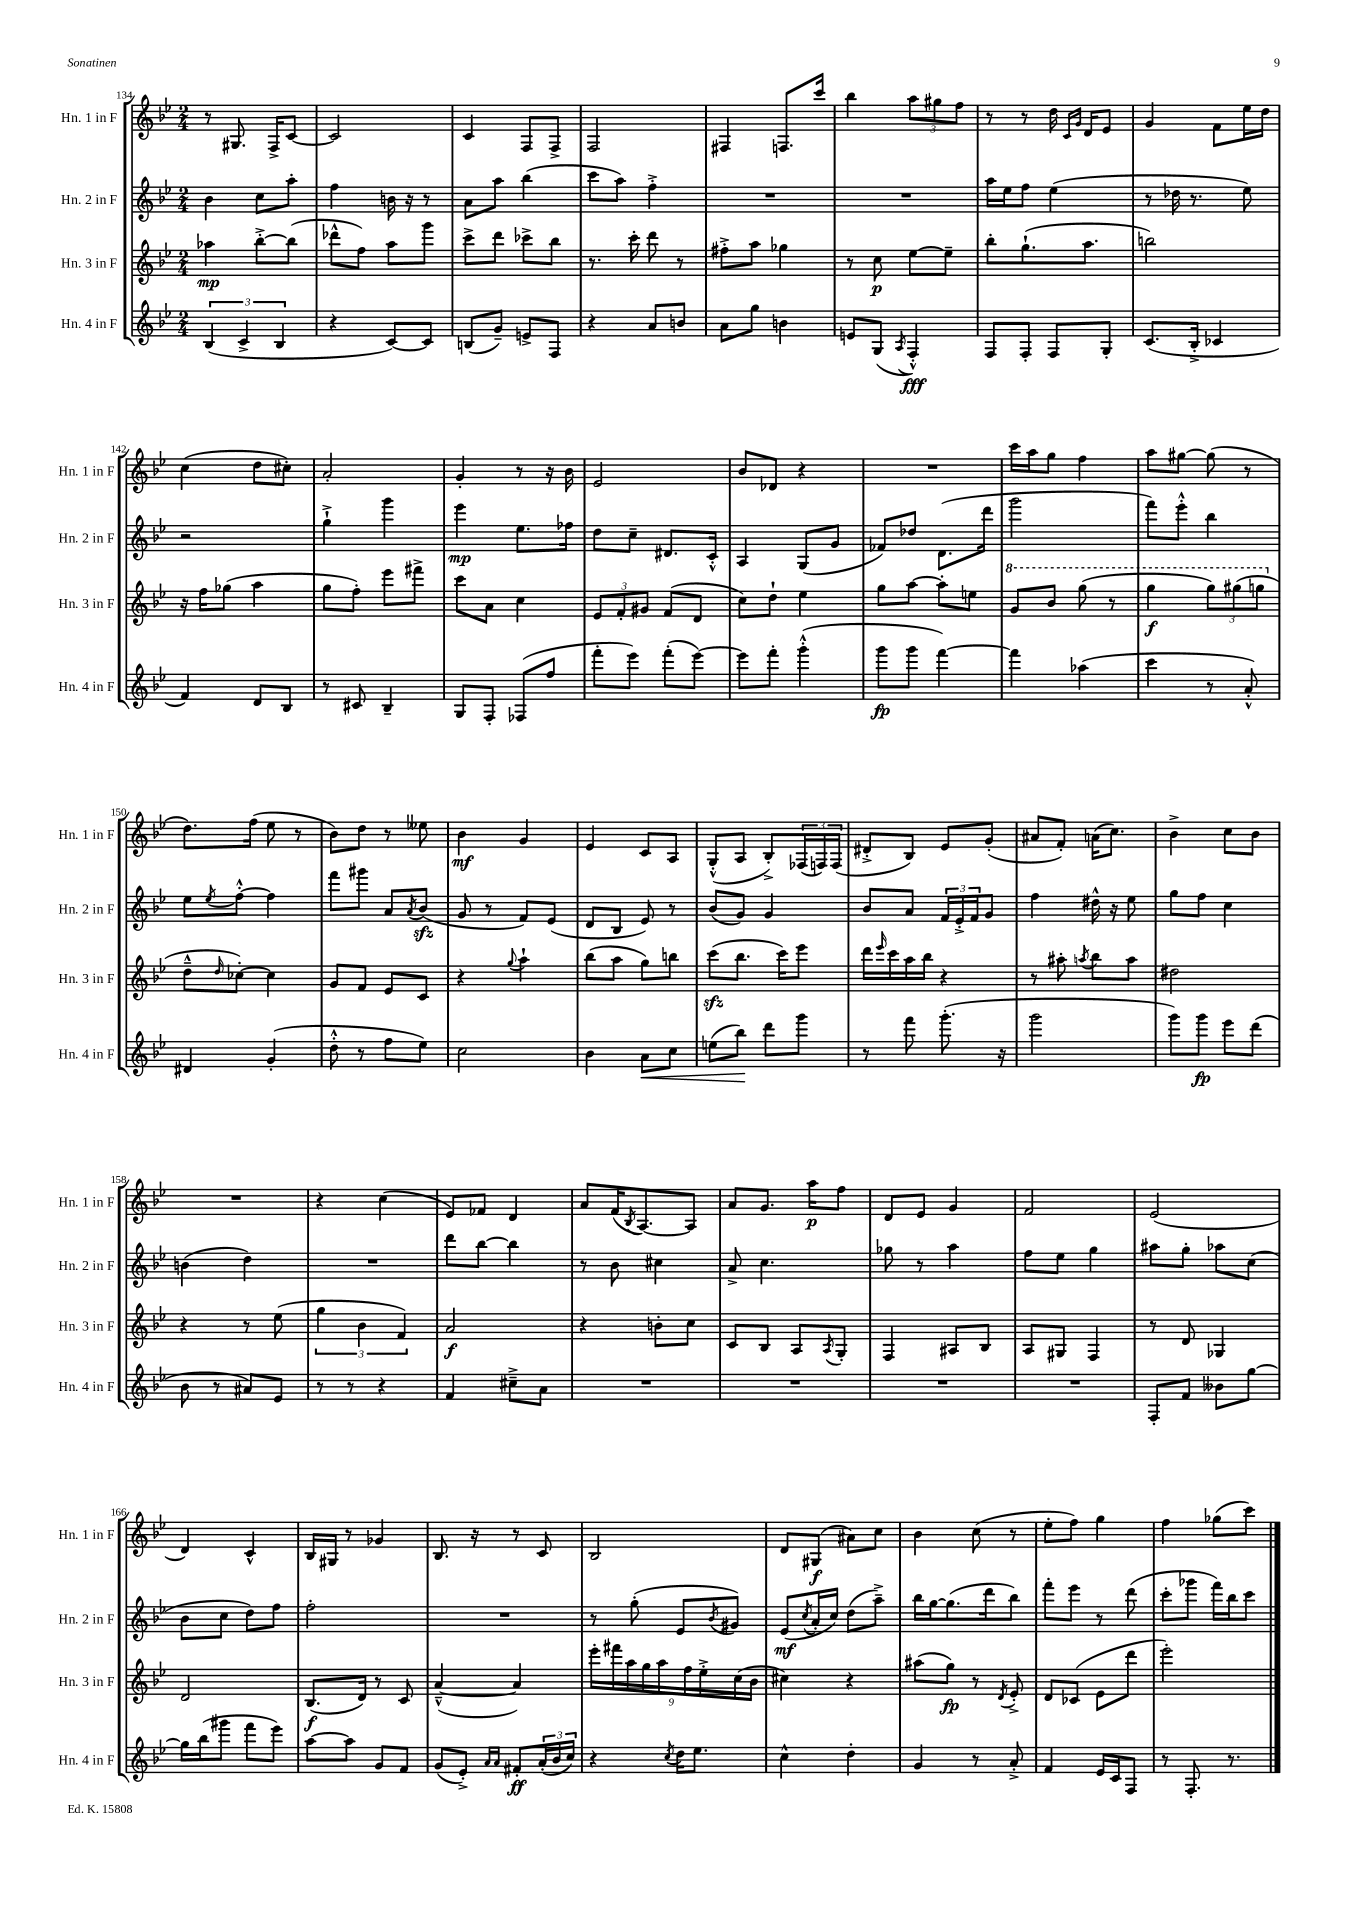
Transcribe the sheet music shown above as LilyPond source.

<<
\new StaffGroup <<
\new Staff = "s0" \with { instrumentName = "Hn. 1 in F" shortInstrumentName = "Hn. 1 in F" } {
    \clef treble \key bes \major \numericTimeSignature \time 2/4
    r8 gis8. f16-> c'8~ |
    c'2 |
    c'4 f8 f8-> |
    f2 |
    fis4 f8. c'''16 |
    bes''4 \tuplet 3/2 { a''8 gis''8 f''8 } |
    r8 r8 d''16 \grace { c'16 g'16 } d'16 ees'8 |
    g'4 f'8 ees''16 d''16 |
    c''4( d''8 cis''8-.) |
    a'2-. |
    g'4-. r8 r16 bes'16 |
    ees'2 |
    bes'8 des'8 r4 |
    R2 |
    c'''16 a''16 g''8 f''4 |
    a''8 gis''8~ gis''8( r8 |
    d''8.) f''16( ees''8 r8 |
    bes'8) d''8 r8 eeses''8 |
    bes'4\mf g'4 |
    ees'4 c'8 a8 |
    g8-.-^( a8 bes8-.->) \tuplet 3/2 { fes16( f16) f16( } |
    dis'8-.-> bes8) ees'8 g'8-.( |
    ais'8 f'8-.) a'16( c''8.) |
    bes'4-> c''8 bes'8 |
    R2 |
    r4 c''4( |
    ees'8) fes'8 d'4 |
    a'8 f'16( \acciaccatura { bes8 } a8.~) a8 |
    a'8 g'8. a''16\p f''8 |
    d'8 ees'8 g'4 |
    f'2 |
    ees'2( |
    d'4) c'4-^ |
    bes16 gis16 r8 ges'4 |
    bes8. r16 r8 c'8 |
    bes2 |
    d'8 gis8\f( ais'8) c''8 |
    bes'4 c''8( r8 |
    ees''8-. f''8) g''4 |
    f''4 ges''8( c'''8) \bar "|." |
}
\new Staff = "s1" \with { instrumentName = "Hn. 2 in F" shortInstrumentName = "Hn. 2 in F" } {
    \clef treble \key bes \major \numericTimeSignature \time 2/4
    bes'4 c''8 a''8-. |
    f''4 b'16 r16 r8 |
    a'8 a''8 bes''4( |
    c'''8 a''8) f''4-.-> |
    R2 |
    R2 |
    a''16 ees''16 f''8 ees''4( |
    r8 des''16 r8. ees''8) |
    r2 |
    g''4-!-> g'''4 |
    ees'''4\mp ees''8. fes''16 |
    d''8 c''8-- dis'8. c'16-.-^ |
    a4 g8( g'8 |
    fes'8) des''8 d'8.( d'''16 |
    g'''2 |
    f'''8) ees'''8-.-^ bes''4 |
    ees''8 \acciaccatura { ees''8 } f''8~-.-^ f''4 |
    f'''8 gis'''8 a'8 \acciaccatura { a'8 } bes'8\sfz( |
    g'8 r8 f'8) ees'8( |
    d'8 bes8 ees'8) r8 |
    bes'8( g'8) g'4 |
    bes'8 a'8 \tuplet 3/2 { f'16 ees'16-.-> f'16 } g'8 |
    f''4 dis''16-^ r16 ees''8 |
    g''8 f''8 c''4 |
    b'4( d''4) |
    R2 |
    d'''8 bes''8~ bes''4 |
    r8 bes'8 cis''4 |
    a'8-> c''4. |
    ges''8 r8 a''4 |
    f''8 ees''8 g''4 |
    ais''8 g''8-. aes''8 c''8( |
    bes'8 c''8 d''8) f''8 |
    f''2-. |
    R2 |
    r8 g''8-.( ees'8 \acciaccatura { bes'8 } gis'8) |
    ees'8\mf( \acciaccatura { c''8 } a'16-. c''16) d''8( a''8--->) |
    bes''16 g''16~ g''8.( d'''16 bes''8) |
    f'''8-. ees'''8 r8 d'''8( |
    c'''8-. ges'''8 f'''16) bes''16 c'''8 \bar "|." |
}
\new Staff = "s2" \with { instrumentName = "Hn. 3 in F" shortInstrumentName = "Hn. 3 in F" } {
    \clef treble \key bes \major \numericTimeSignature \time 2/4
    aes''4\mp bes''8~-.-> bes''8( |
    des'''8-^ f''8) a''8 g'''8 |
    c'''8-> d'''8 ces'''8-> bes''8 |
    r8. c'''16-. d'''8 r8 |
    fis''8-.-> a''8 ges''4 |
    r8 c''8\p ees''8~ ees''8-- |
    bes''8-. g''8.-!( a''8. |
    b''2) |
    r16 f''16 ges''8( a''4 |
    g''8 f''8-.) ees'''8 fis'''8-> |
    c'''8 a'8 c''4 |
    \tuplet 3/2 { ees'8 f'8-. gis'8 } f'8( d'8 |
    c''8) d''8-! ees''4 |
    g''8 a''8~ a''8-. e''8 |
    \ottava #1 g''8 bes''8 g'''8( r8 |
    g'''4\f \tuplet 3/2 { g'''8) gis'''8( g'''8 \ottava #0 } |
    d''8---^ \grace { d''16 } ces''8~-.) ces''4 |
    g'8 f'8 ees'8 c'8 |
    r4 \appoggiatura { g''8 } a''4-! |
    bes''8( a''8 g''8) b''8 |
    c'''8\sfz( bes''8. c'''16) ees'''8 |
    d'''16 \grace { ees'''16 } c'''16 a''16 bes''16 r4 |
    r8 ais''8-. \acciaccatura { a''8 } bes''8 a''8 |
    dis''2 |
    r4 r8 ees''8( |
    \tuplet 3/2 { g''4 bes'4 f'4) } |
    a'2\f |
    r4 b'8-. c''8 |
    c'8 bes8 a8 \acciaccatura { a8 } g8-. |
    f4 ais8 bes8 |
    a8 gis8 f4 |
    r8 d'8 ges4 |
    d'2 |
    bes8.\f( d'16) r8 c'8 |
    a'4~---^( a'4) |
    \tuplet 9/8 { ees'''16-. fis'''16 a''16 g''16 a''16 f''16 ees''16-.-> c''16( bes'16 } |
    cis''4) r4 |
    ais''8( g''8\fp) r8 \acciaccatura { d'8 } ees'8-.-> |
    d'8 ces'8( ees'8 d'''8 |
    ees'''2-.) \bar "|." |
}
\new Staff = "s3" \with { instrumentName = "Hn. 4 in F" shortInstrumentName = "Hn. 4 in F" } {
    \clef treble \key bes \major \numericTimeSignature \time 2/4
    \tuplet 3/2 { bes4( c'4-> bes4 } |
    r4 c'8~) c'8 |
    b8( g'8--) e'8-> f8 |
    r4 a'8 b'8 |
    a'8 g''8 b'4 |
    e'8 g8( \acciaccatura { a8 } f4-.-^\fff) |
    f8 f8-. f8 g8-. |
    c'8.( bes16-.-> ces'4 |
    f'4) d'8 bes8 |
    r8 cis'8 bes4-- |
    g8 f8-. fes8( f''8 |
    f'''8-. ees'''8) f'''8-.( ees'''8~) |
    ees'''8 f'''8-. g'''4-.-^( |
    g'''8\fp g'''8 f'''4~) |
    f'''4 aes''4( |
    c'''4 r8 a'8-.-^) |
    dis'4 g'4-.( |
    d''8-.-^ r8 f''8 ees''8) |
    c''2 |
    bes'4 a'8\< c''8 |
    e''8( bes''8\!) d'''8 g'''8 |
    r8 f'''8 g'''8.-.( r16 |
    g'''2 |
    g'''8) g'''8\fp ees'''8 d'''8( |
    bes'8 r8 ais'8) ees'8 |
    r8 r8 r4 |
    f'4 cis''8---> a'8 |
    R2 |
    R2 |
    R2 |
    R2 |
    f8-. f'8 beses'8 g''8~ |
    g''16 bes''16( gis'''8 f'''8 ees'''8) |
    a''8~ a''8 g'8 f'8 |
    g'8( ees'8-.->) \grace { a'16 a'16 } fis'8-.\ff \tuplet 3/2 { a'16-.( bes'16 c''16) } |
    r4 \acciaccatura { c''8 } d''16 ees''8. |
    c''4-^ d''4-. |
    g'4 r8 a'8-.-> |
    f'4 ees'16 c'16 f8 |
    r8 f8.-. r8. \bar "|." |
}
>>
>>
\layout { \context { \Score currentBarNumber = #134 } }
